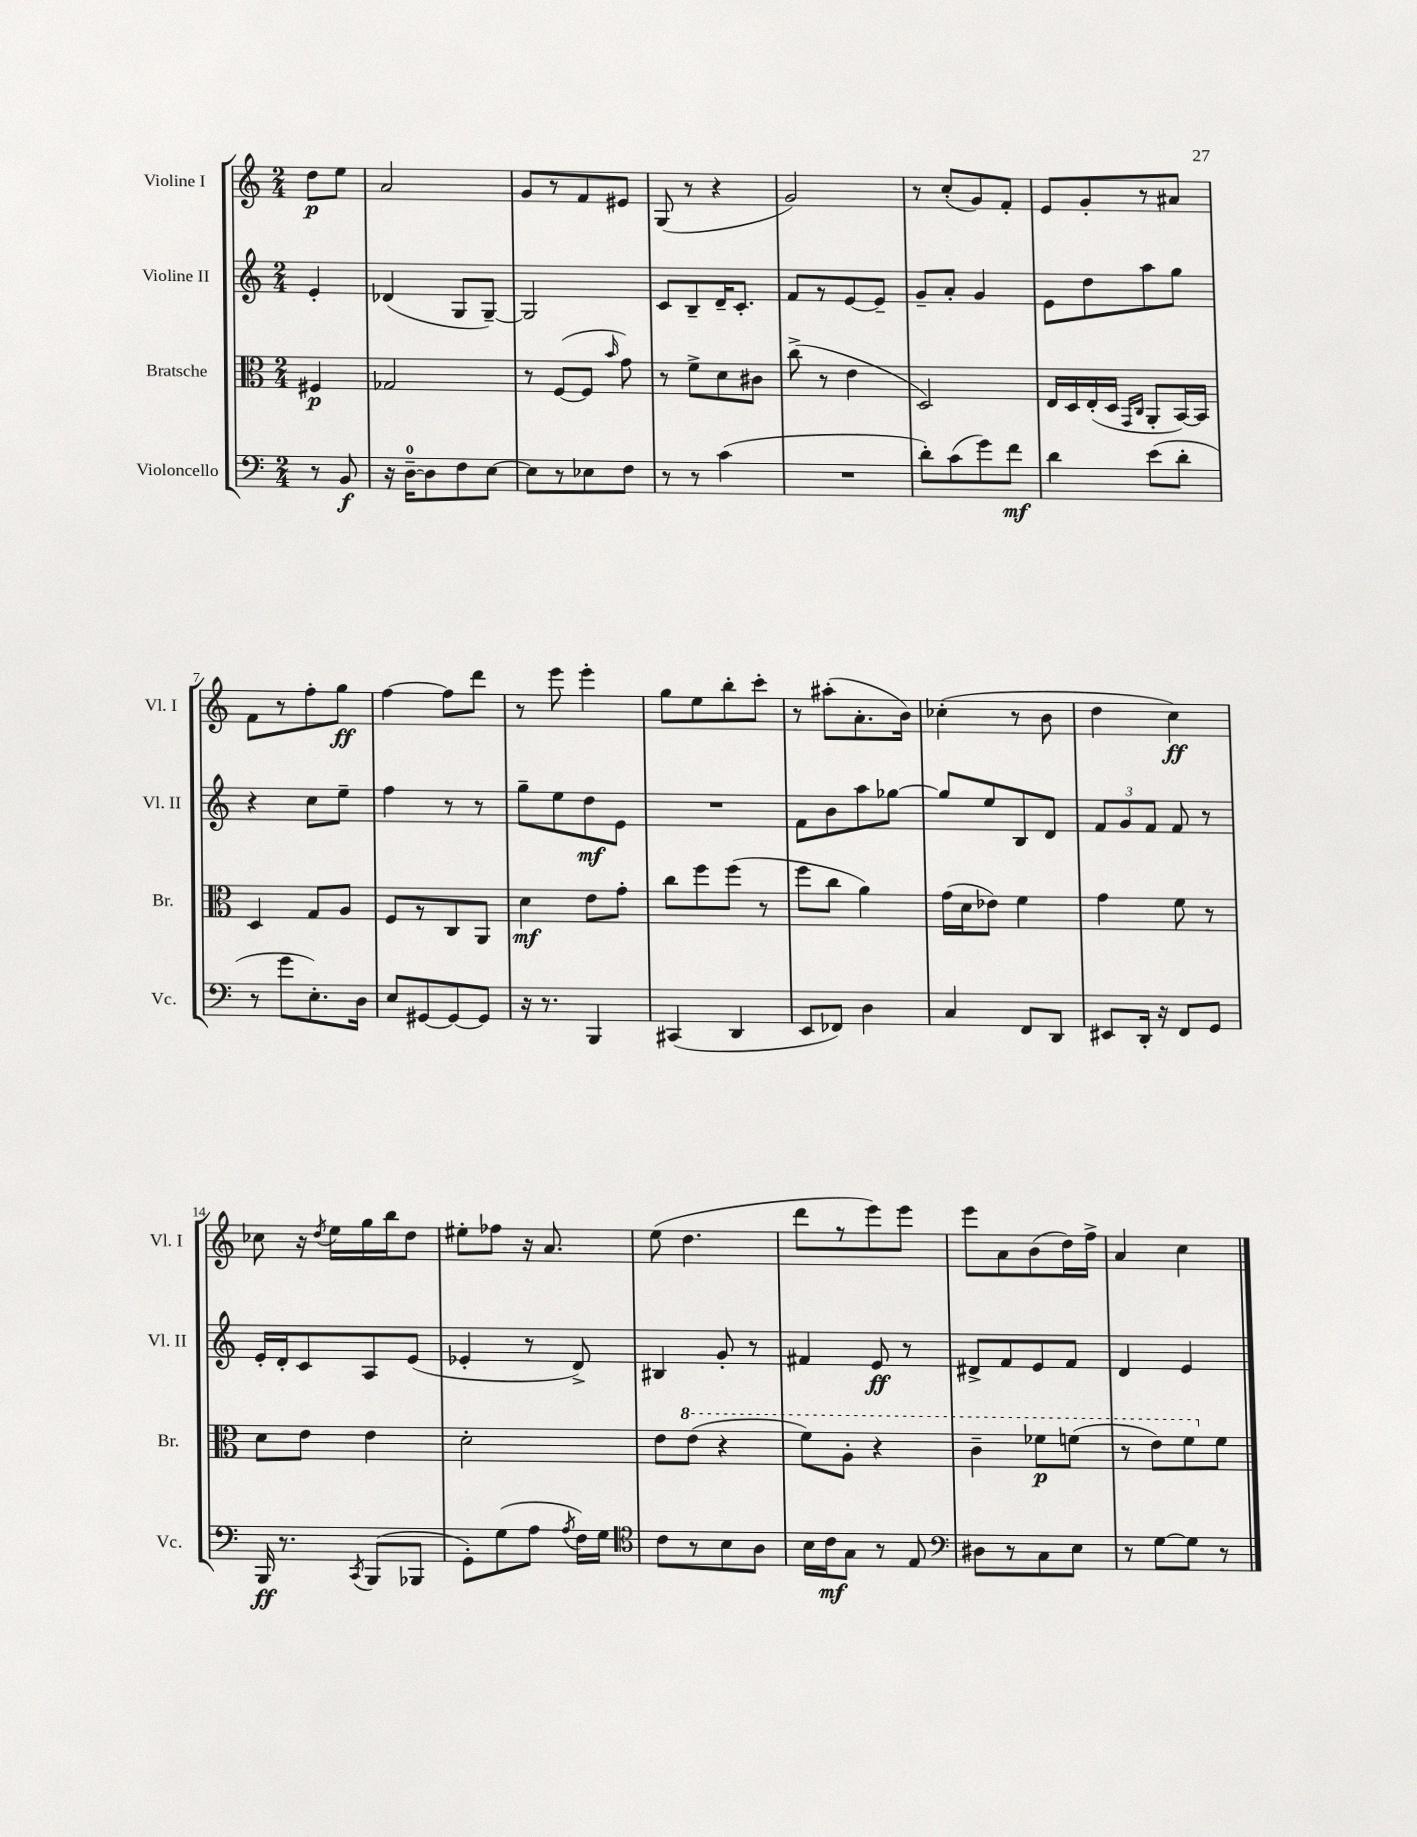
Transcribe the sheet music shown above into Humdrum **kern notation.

**kern	**dynam	**kern	**dynam	**kern	**dynam	**kern	**dynam
*part4	*part4	*part3	*part3	*part2	*part2	*part1	*part1
*staff4	*staff4	*staff3	*staff3	*staff2	*staff2	*staff1	*staff1
*I"Violoncello	*	*I"Bratsche	*	*I"Violine II	*	*I"Violine I	*
*I'Vc.	*	*I'Br.	*	*I'Vl. II	*	*I'Vl. I	*
*clefF4	*	*clefC3	*	*clefG2	*	*clefG2	*
*k[]	*	*k[]	*	*k[]	*	*k[]	*
*M2/4	*	*M2/4	*	*M2/4	*	*M2/4	*
=	=	=	=	=	=	=	=
8r	.	4F#X/	p	4e'/	.	8dd\L	p
8BB/	f	.	.	.	.	8ee\J	.
=1	=1	=1	=1	=1	=1	=1	=1
16r	.	2G-X/	.	(4d-X/	.	2a/	.
[16D~\KL	.	.	.	.	.	.	.
8D\]	.	.	.	.	.	.	.
8F\	.	.	.	8G/L	.	.	.
[8E\J	.	.	.	[8G~/J)	.	.	.
=2	=2	=2	=2	=2	=2	=2	=2
8E\L]	.	8r	.	2G/]	.	8g/L	.
8r	.	([8F/L	.	.	.	8r	.
8E-X\	.	8F/J]	.	.	.	8f/	.
.	.	16qqb/	.	.	.	.	.
8F\J	.	8g\)	.	.	.	8e#X/J	.
=3	=3	=3	=3	=3	=3	=3	=3
8r	.	8r	.	8c/L	.	(8G/	.
8r	.	8f^\L	.	8B~/	.	8r	.
(4c\	.	8d\	.	16d~/K	.	4r	.
.	.	.	.	8.c'/J	.	.	.
.	.	8c#X\J	.	.	.	.	.
=4	=4	=4	=4	=4	=4	=4	=4
2r	.	(8cc^\	.	8f/L	.	2g/)	.
.	.	8r	.	8r	.	.	.
.	.	4e\	.	[8e/	.	.	.
.	.	.	.	8e~/J]	.	.	.
=5	=5	=5	=5	=5	=5	=5	=5
8d'\L)	.	2D/)	.	8g~/L	.	8r	.
(8c\	.	.	.	8a'/J	.	(8cc'/L	.
8g\)	.	.	.	4g/	.	8g/)	.
8f\J	mf	.	.	.	.	8f'/J	.
=6	=6	=6	=6	=6	=6	=6	=6
4d\	.	16E/LL	.	8e\L	.	8e/L	.
.	.	16D/	.	.	.	.	.
.	.	(16E'/	.	8dd\	.	8g'/	.
.	.	16D/JJ	.	.	.	.	.
.	.	16qqGG/LL	.	.	.	.	.
.	.	16qqC/JJ	.	.	.	.	.
(8e\L	.	8AA'/L	.	8aa\	.	8r	.
8d'\J	.	[16BB/L)	.	8gg\J	.	8a#X/J	.
.	.	16BB/JJ]	.	.	.	.	.
!!LO:LB:g=z
=7	=7	=7	=7	=7	=7	=7	=7
8r	.	4D/	.	4r	.	8f\L	.
8g\L	.	.	.	.	.	8r	.
8.E'\)	.	8G/L	.	8cc\L	.	8ff'\	.
.	.	8A/J	.	8ee~\J	.	8gg\J	ff
16D\Jk	.	.	.	.	.	.	.
=8	=8	=8	=8	=8	=8	=8	=8
8E/L	.	8F/L	.	4ff\	.	[4ff\	.
[8GG#X/	.	8r	.	.	.	.	.
8GG#/_	.	8C/	.	8r	.	8ff\L]	.
8GG#/J]	.	8AA/J	.	8r	.	8ddd\J	.
=9	=9	=9	=9	=9	=9	=9	=9
16r	.	4d\	mf	8gg~\L	.	8r	.
8.r	.	.	.	.	.	.	.
.	.	.	.	8ee\	.	8eee\	.
4BBB/	.	8e\L	.	8dd\	mf	4eee'\	.
.	.	8g'\J	.	8e\J	.	.	.
=10	=10	=10	=10	=10	=10	=10	=10
(4CC#X/	.	8cc\L	.	2r	.	8gg\L	.
.	.	8ff\	.	.	.	8ee\	.
4DD/	.	(8ff\J	.	.	.	8bb'\	.
.	.	8r	.	.	.	8ccc'\J	.
=11	=11	=11	=11	=11	=11	=11	=11
8EE/L	.	8ff\L	.	8f\L	.	8r	.
8FF-X/J)	.	8cc\J	.	8b\	.	(8aa#X'\L	.
4D\	.	4a\)	.	8aa\	.	8.a'\	.
.	.	.	.	[8gg-X\J	.	.	.
.	.	.	.	.	.	16b\Jk)	.
=12	=12	=12	=12	=12	=12	=12	=12
4C/	.	(16g\LL	.	8gg-/L]	.	(4cc-X'\	.
.	.	16d\J	.	.	.	.	.
.	.	8e-X\J)	.	8ee/	.	.	.
8FF/L	.	4f\	.	8B/	.	8r	.
8DD/J	.	.	.	8d/J	.	8b\	.
=13	=13	=13	=13	=13	=13	=13	=13
8EE#X/L	.	4g\	.	12f/L	.	4dd\	.
.	.	.	.	12g/	.	.	.
16DD'/Jk	.	.	.	.	.	.	.
.	.	.	.	12f/J	.	.	.
16r	.	.	.	.	.	.	.
8FF/L	.	8f\	.	8f/	.	4cc\)	ff
8GG/J	.	8r	.	8r	.	.	.
!!LO:LB:g=z
=14	=14	=14	=14	=14	=14	=14	=14
16BBB/	ff	8d\L	.	16e'/LL	.	8cc-X\	.
8.r	.	.	.	16d'/J	.	.	.
.	.	8e\J	.	8c/	.	16r	.
.	.	.	.	.	.	8qdd/	.
.	.	.	.	.	.	16ee\LL	.
8qCC/	.	.	.	.	.	.	.
(8BBB/L	.	4e\	.	8A/	.	16gg\	.
.	.	.	.	.	.	16bb\J	.
8BBB-X/J	.	.	.	(8e/J	.	8dd\J	.
=15	=15	=15	=15	=15	=15	=15	=15
8GG'\L)	.	2d'\	.	4e-X'/	.	8ee#X'\L	.
(8G\	.	.	.	.	.	8ff-X\J	.
8A\J	.	.	.	8r	.	16r	.
.	.	.	.	.	.	8.a/	.
8qA/	.	.	.	.	.	.	.
16F\LL)	.	.	.	8d^/)	.	.	.
16G\JJ	.	.	.	.	.	.	.
=16	=16	=16	=16	=16	=16	=16	=16
*clefC4	*	*	*	*	*	*	*
8c\L	.	8e\L	.	4B#X/	.	(8ee\	.
*	*	*8va	*	*	*	*	*
8r	.	(8ee\J	.	.	.	4.dd\	.
8B\	.	4r	.	8g'/	.	.	.
8A\J	.	.	.	8r	.	.	.
=17	=17	=17	=17	=17	=17	=17	=17
16B\LL	.	8ff\L)	.	4f#X/	.	8ddd\L	.
16c\J	mf	.	.	.	.	.	.
8G\J	.	8a'\J	.	.	.	8r	.
8r	.	4r	.	8e/	ff	8eee\)	.
8E/	.	.	.	8r	.	8eee\J	.
=18	=18	=18	=18	=18	=18	=18	=18
*clefF4	*	*	*	*	*	*	*
8D#X\L	.	4cc~\	.	8d#X^/L	.	8eee\L	.
8r	.	.	.	8f/	.	8a\	.
8C\	.	8ff-X\L	p	8e/	.	(8b\	.
8E\J	.	(8ffn\J	.	8f/J	.	16dd\L)	.
.	.	.	.	.	.	16ff^\JJ	.
=19	=19	=19	=19	=19	=19	=19	=19
8r	.	8r	.	4d/	.	4a/	.
[8G\L	.	8ee\L)	.	.	.	.	.
8G\J]	.	8ff\	.	4e/	.	4cc\	.
*	*	*X8va	*	*	*	*	*
8r	.	8f\J	.	.	.	.	.
==	==	==	==	==	==	==	==
*-	*-	*-	*-	*-	*-	*-	*-
